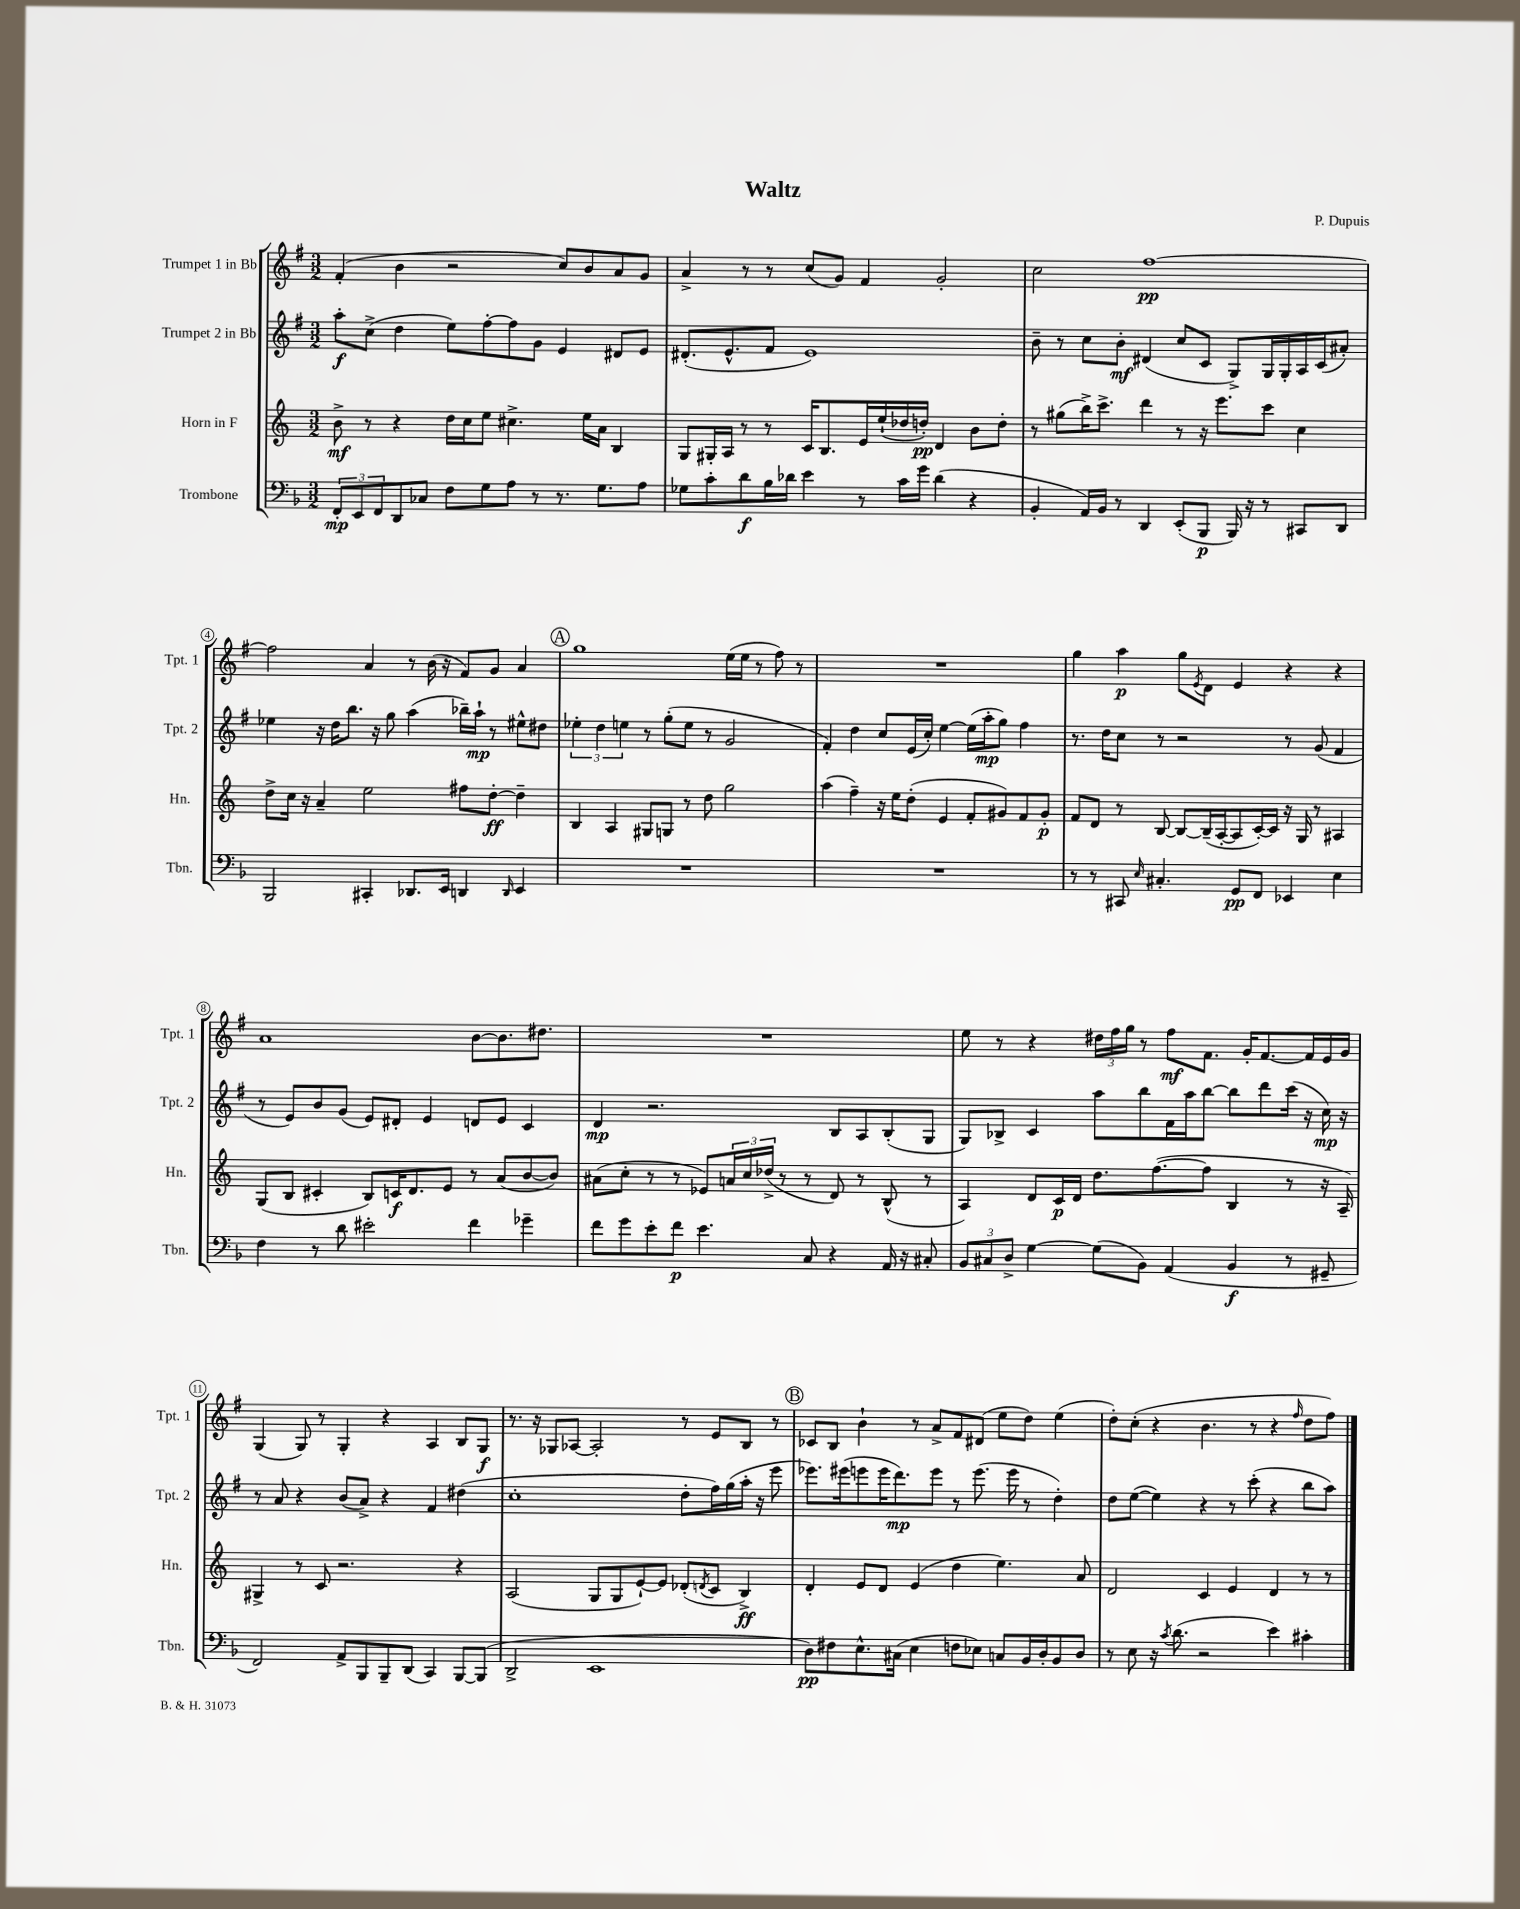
\header { title = "Waltz" composer = "P. Dupuis" }
<<
\new StaffGroup <<
\new Staff = "s0" \with { instrumentName = "Trumpet 1 in Bb" shortInstrumentName = "Tpt. 1" } {
    \clef treble \key g \major \numericTimeSignature \time 3/2
    fis'4-.( b'4 r2 c''8) b'8 a'8 g'8 |
    a'4-> r8 r8 c''8( g'8) fis'4 g'2-. |
    c''2 fis''1~\pp |
    fis''2 a'4 r8 b'16( r16 fis'8) g'8 a'4 |
    \mark \markup { \circle "A" } g''1 e''16( e''16 r8 fis''8) r8 |
    R1. |
    g''4 a''4\p g''8 \acciaccatura { e'8 } d'8 e'4 r4 r4 |
    a'1 b'8~ b'8. dis''8. |
    R1. |
    e''8 r8 r4 \tuplet 3/2 { dis''16 fis''16 g''16 } r8 fis''8\mf fis'8. g'16-. fis'8.~ fis'16 e'16 g'16 |
    g4( g8) r8 g4-. r4 a4 b8 g8\f |
    r8. r16 ges8 aes8~ aes2-. r8 e'8 b8 r8 |
    \mark \markup { \circle "B" } ces'8 b8 b'4-! r8 a'8-> fis'8 dis'8( e''8 d''8) e''4( |
    d''8-.) c''8-.( r4 b'4. r8 r4 \grace { fis''16 } d''8 fis''8) \bar "|." |
}
\new Staff = "s1" \with { instrumentName = "Trumpet 2 in Bb" shortInstrumentName = "Tpt. 2" } {
    \clef treble \key g \major \numericTimeSignature \time 3/2
    a''8-.\f c''8->( d''4 e''8) fis''8~-. fis''8 g'8 e'4 dis'8 e'8 |
    dis'8.-.( e'8.-^ fis'8 e'1) |
    b'8-- r8 c''8 b'8-.\mf dis'4( c''8 c'8 g8->) g16 g16-. a16 c'16( ais'8-.) |
    ees''4 r16 d''16 b''8. r16 g''8 a''4( bes''16--) a''16-!\mp r8 eis''8-^ dis''8 |
    \mark \markup { \circle "A" } \tuplet 3/2 { ees''4-. d''4 e''4 } r8 g''8-.( e''8 r8 g'2 |
    fis'4-.) d''4 c''8 e'16( c''16-.) e''4~ e''16( a''16-.\mp g''8) fis''4 |
    r8. d''16 c''8 r8 r2 r8 g'8( fis'4 |
    r8 e'8) b'8 g'8( e'8) dis'8-. e'4 d'8 e'8 c'4 |
    d'4\mp r2. b8 a8 b8-.( g8 |
    g8) bes8-> c'4 a''8 b''8 fis'16 a''16 b''8~ b''8 d'''8 c'''16( r16 c''16\mp) r16 |
    r8 a'8 r4 b'8( a'8->) r4 fis'4 dis''4( |
    c''1-. d''8-. fis''16) g''16( a''16-. r16 e'''8 |
    \mark \markup { \circle "B" } ees'''8.) eis'''16( e'''8 e'''16 d'''8.\mp) e'''8 r8 e'''8.( e'''16 r8 d''4-.) |
    d''8 e''8~( e''4) r4 r8 c'''8-.( r4 b''8 a''8) \bar "|." |
}
\new Staff = "s2" \with { instrumentName = "Horn in F" shortInstrumentName = "Hn." } {
    \clef treble \key c \major \numericTimeSignature \time 3/2
    b'8->\mf r8 r4 d''16 c''16 e''8 cis''4.-> e''16 a'16 b4 |
    g8 gis16-. a16 r8 r8 c'16 b8. e'16 e''16-!( des''16 d''16-.\pp) d'4 b'8 d''8-. |
    r8 gis''8( b''16->) c'''8.-> d'''4 r8 r16 e'''8. c'''8 c''4 |
    d''8-> c''16 r16 a'4-- e''2 fis''8 d''8~-.\ff d''4-- |
    \mark \markup { \circle "A" } b4 a4 gis8 g8 r8 d''8 g''2 |
    a''4( f''4--) r16 e''16 d''8-.( e'4 f'8-. gis'8) f'8 gis'8-.\p |
    f'8 d'8 r8 b8~ b8~ b16--( a16~-. a8 c'16~-.) c'16 r16 g16 r8 ais4 |
    g8( b8 cis'4-. b8) c'16\f d'8. e'8 r8 a'8( b'8~ b'8) |
    ais'8( c''8-. r8 r8 ees'8) \tuplet 3/2 { a'16 c''16 des''16->( } r8 r8 d'8) r8 b8-^( r8 |
    a4) d'8 c'16\p d'16 d''8. f''8.~( f''8 b4 r8 r16 a16--) |
    gis4-> r8 c'8 r2. r4 |
    a2( g8 g8 e'8~-!) e'8 des'8-.( \acciaccatura { d'8 } c'8 b4->\ff) |
    \mark \markup { \circle "B" } d'4-. e'8 d'8 e'4( d''4 e''4.) a'8 |
    d'2 c'4 e'4 d'4 r8 r8 \bar "|." |
}
\new Staff = "s3" \with { instrumentName = "Trombone" shortInstrumentName = "Tbn." } {
    \clef bass \key f \major \numericTimeSignature \time 3/2
    \tuplet 3/2 { f,8-.\mp e,8 f,8 } d,8 ces8 f8 g8 a8 r8 r8. g8. a8 |
    ges8 c'8-. d'8\f bes16 des'16 e'4 r8 c'16 g'16 des'4( r4 |
    bes,4-. a,16) bes,16 r8 d,4 e,8-.( bes,,8\p bes,,16) r16 r8 cis,8 d,8 |
    bes,,2 cis,4-. des,8. e,16 d,4 \grace { d,16 } e,4 |
    \mark \markup { \circle "A" } R1. |
    R1. |
    r8 r8 cis,8 \grace { e16 } cis4.-. g,8\pp f,8 ees,4 e4 |
    f4 r8 d'8 eis'2-. f'4 ges'4-- |
    f'8 g'8 e'8-. f'8\p e'4. c8 r4 a,16 r16 cis8-. |
    \tuplet 3/2 { bes,8 cis8 d8-> } g4~ g8( bes,8) a,4( bes,4\f r8 gis,8-- |
    f,2) a,8-> bes,,8 bes,,8-- d,8( c,4) bes,,8~ bes,,8( |
    d,2-> e,1 |
    \mark \markup { \circle "B" } d8\pp) fis8 e8.-^ cis16( e4 f8 ees8) c8 bes,16 d16-. bes,8 d8 |
    r8 e8 r16 \acciaccatura { c'8 } d'8.( r2 e'4) cis'4-. \bar "|." |
}
>>
>>
\layout { \context { \Score \override BarNumber.stencil = #(make-stencil-circler 0.1 0.3 ly:text-interface::print) } }
